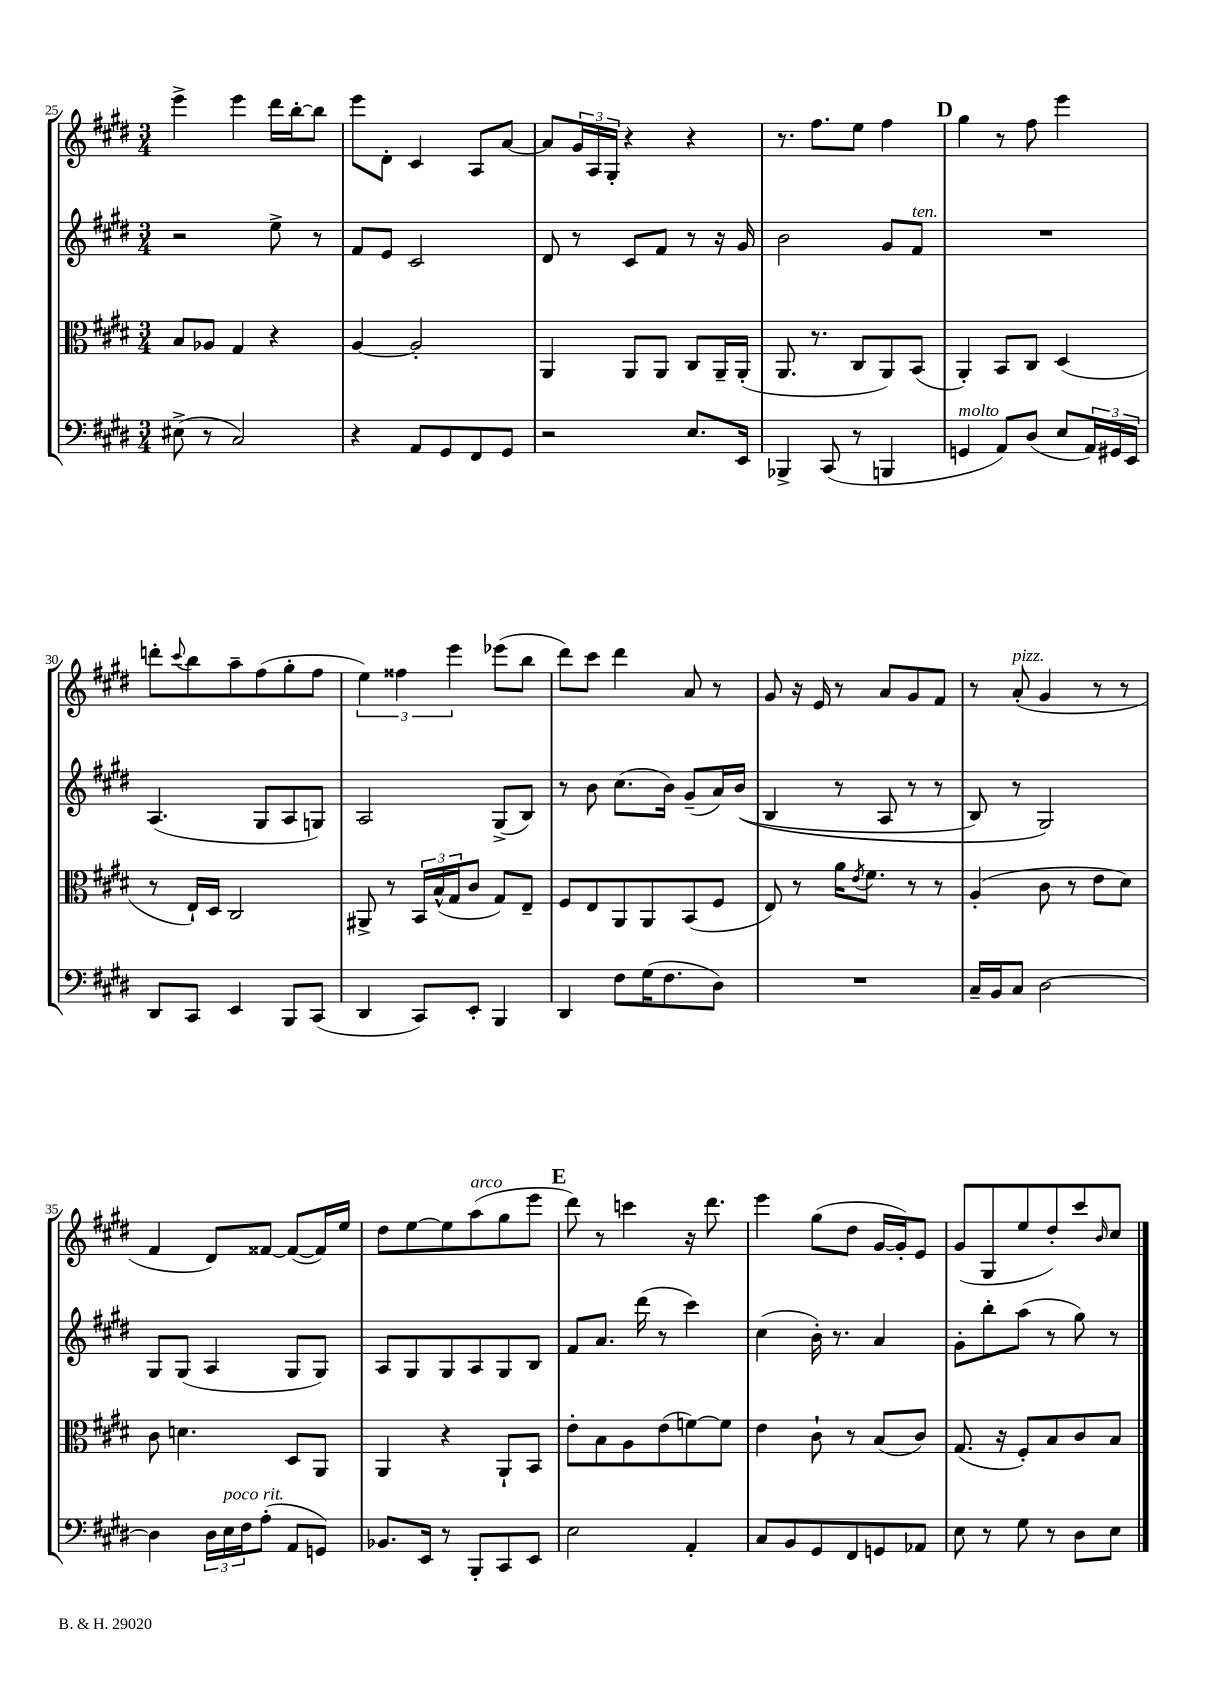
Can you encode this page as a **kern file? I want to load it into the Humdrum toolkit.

**kern	**kern	**kern	**kern
*part4	*part3	*part2	*part1
*staff4	*staff3	*staff2	*staff1
*clefF4	*clefC3	*clefG2	*clefG2
*k[f#c#g#d#]	*k[f#c#g#d#]	*k[f#c#g#d#]	*k[f#c#g#d#]
*M3/4	*M3/4	*M3/4	*M3/4
=25	=25	=25	=25
(8E#X^\	8B/L	2r	4eee^\
8r	8A-X/J	.	.
2C#/)	4G#/	.	4eee\
.	4r	8ee^\	16ddd#\LL
.	.	.	[16bb'\J
.	.	8r	8bb\J]
=26	=26	=26	=26
4r	[4A/	8f#/L	8eee\L
.	.	8e/J	8d#'\J
8AA/L	2A'/]	2c#/	4c#/
8GG#/	.	.	.
8FF#/	.	.	8A/L
8GG#/J	.	.	[8a/J
=27	=27	=27	=27
2r	4AA/	8d#/	8a/L]
.	.	8r	24g#/L
.	.	.	24A/
.	.	.	24G#'/JJ
.	8AA/L	8c#/L	4r
.	8AA/J	8f#/J	.
8.E/L	8C#/L	8r	4r
.	16AA~/L	16r	.
16EE/Jk	(16AA'/JJ	16g#/	.
=28	=28	=28	=28
4BBB-X^/	8.AA/	2b\	8.r
.	8.r	.	8.ff#\L
(8CC#/	.	.	.
8r	8C#/L	.	8ee\J
4BBBn/	8AA/)	8g#/L	4ff#\
!	!	!LO:TX:a:i:t=ten.	!
.	(8BB/J	8f#/J	.
!!LO:REH:place=s1:t=D
=29	=29	=29	=29
!LO:TX:a:i:t=molto	!	!	!
4GGn/	4AA'/)	2.r	4gg#\
8AA/L)	8BB/L	.	8r
(8D#/J	8C#/J	.	8ff#\
8E/L	(4D#/	.	4eee\
24AA/L)	.	.	.
24GG#X/	.	.	.
24EE/JJ	.	.	.
!!LO:LB:g=z
=30	=30	=30	=30
8DD#/L	8r	(4.A/	8dddn'\L
.	.	.	8qqccc#/
8CC#/J	16E`/LL)	.	8bb\
.	16D#/JJ	.	.
4EE/	2C#/	.	8aa~\
.	.	8G#/L	(8ff#\
8BBB/L	.	8A/	8gg#'\
(8CC#/J	.	8Gn/J)	8ff#\J
=31	=31	=31	=31
4DD#/	8AA#X^/	2A/	6ee\)
.	8r	.	.
.	.	.	6ff##X\
8CC#/L)	24BB/LL	.	.
.	(24B^^/	.	.
.	24G#/J	.	6eee\
8EE'/J	8c#/J	.	.
4BBB/	8G#/L)	(8G#^/L	(8eee-X\L
.	8E~/J	8B/J)	8bb\J
=32	=32	=32	=32
4DD#/	8F#/L	8r	8ddd#\L)
.	8E/	8b\	8ccc#\J
8F#\L	8AA/	(8.cc#\L	4ddd#\
(16G#\K	8AA/	.	.
8.F#\	.	16b\Jk)	.
.	(8BB/	(8g#~/L	8a/
8D#\J)	8F#/J	16a/L)	8r
.	.	((16b/JJ	.
=33	=33	=33	=33
2.r	8E/)	4B/	8g#/
.	8r	.	16r
.	.	.	16e/
.	16a\KL	8r	8r
.	8qe/	.	.
.	8.f#\J	.	.
.	.	8A/	8a/L
.	8r	8r	8g#/
.	8r	8r	8f#/J
=34	=34	=34	=34
16C#~/LL	(4A'/	8B/)	8r
16BB/J	.	.	.
!	!	!	!LO:TX:a:i:t=pizz.
8C#/J	.	8r	(8a'/
[2D#\	8c#\	2G#/)	4g#/
.	8r	.	.
.	8e\L	.	8r
.	8d#\J)	.	8r
!!LO:LB:g=z
=35	=35	=35	=35
4D#\]	8c#\	8G#/L	4f#/
.	4.dn\	(8G#/J	.
24D#\LL	.	4A/	8d#/L)
!LO:TX:a:i:t=poco rit.	!	!	!
24E\	.	.	.
24F#\J	.	.	.
(8A'\J	.	.	[8f##X/J
8AA/L	8D#/L	8G#/L	(8f##/L_
8GGn/J)	8AA/J	8G#/J)	16f##/L])
.	.	.	16ee/JJ
=36	=36	=36	=36
8.BB-X/L	4AA/	8A/L	8dd#\L
.	.	8G#/	[8ee\
16EE/Jk	.	.	.
8r	4r	8G#/	8ee\]
!	!	!	!LO:TX:a:i:t=arco
8BBB'/L	.	8A/	(8aa\
8CC#/	8AA`/L	8G#/	8gg#\
8EE/J	8BB/J	8B/J	8eee\J
!!LO:REH:place=s1:t=E
=37	=37	=37	=37
2E\	8e'\L	8f#/L	8ddd#\)
.	8B\	8.a/J	8r
.	8A\	.	4cccn\
.	.	(16ddd#\	.
.	(8e\	8r	.
4AA'/	[8fn\)	4ccc#\)	16r
.	.	.	8.ddd#\
.	8f\J]	.	.
=38	=38	=38	=38
8C#/L	4e\	(4cc#\	4eee\
8BB/	.	.	.
8GG#/	8c#`\	16b'\)	(8gg#\L
.	.	8.r	.
8FF#/	8r	.	8dd#\J
8GGn/	(8B/L	4a/	[16g#/LL
.	.	.	16g#'/J])
8AA-X/J	8c#/J)	.	8e/J
=39	=39	=39	=39
8E\	(8.G#/	8g#'\L	(8g#/L
8r	.	8bb'\	8G#/
.	16r	.	.
8G#\	8F#'/L)	(8aa\J	8ee/
8r	8B/	8r	8dd#'/)
8D#\L	8c#/	8gg#\)	8ccc#/
.	.	.	16qqb/
8E\J	8B/J	8r	8cc#/J
==	==	==	==
*-	*-	*-	*-
